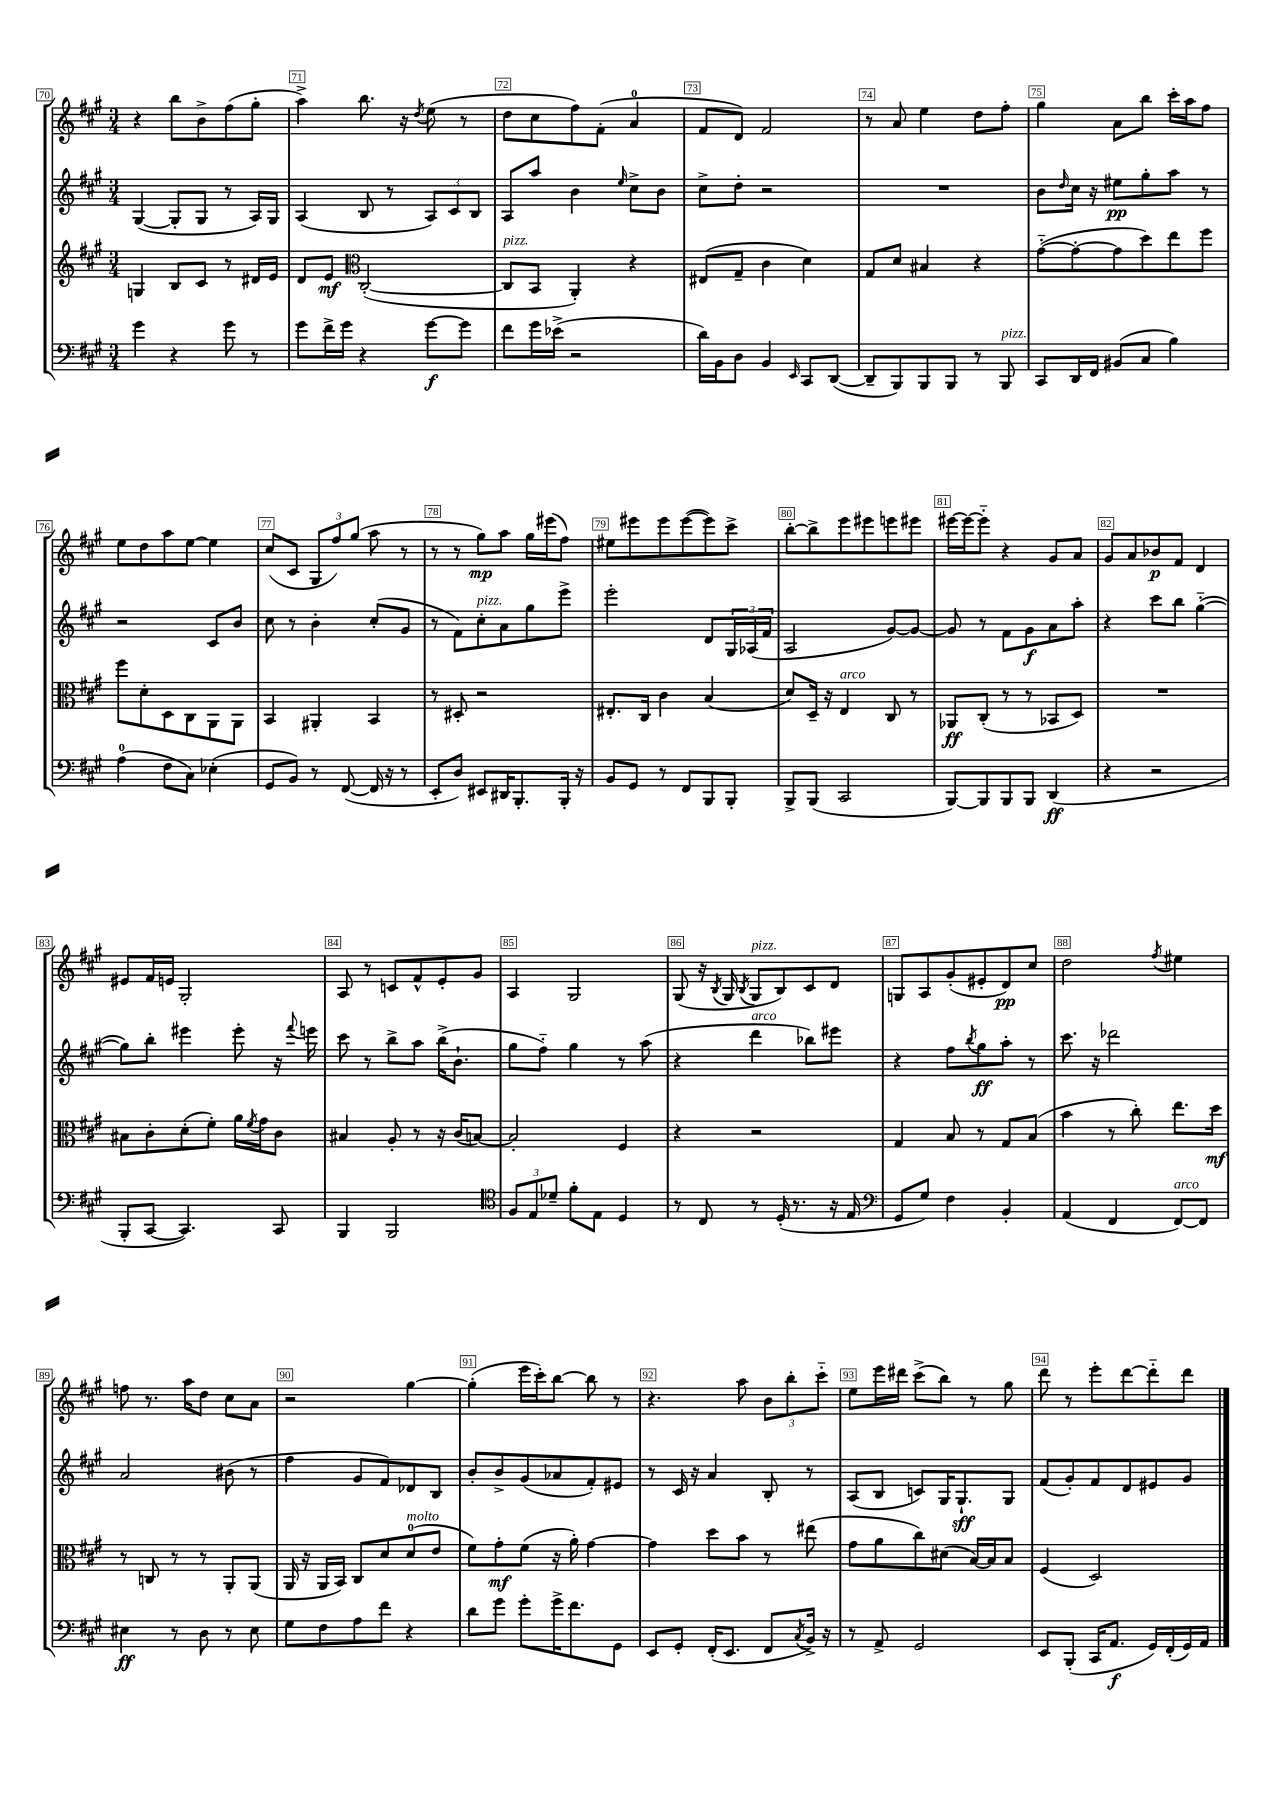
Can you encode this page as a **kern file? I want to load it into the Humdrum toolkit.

**kern	**kern	**kern	**kern
*staff4	*staff3	*staff2	*staff1
*clefF4	*clefG2	*clefG2	*clefG2
*k[f#c#g#]	*k[f#c#g#]	*k[f#c#g#]	*k[f#c#g#]
*M3/4	*M3/4	*M3/4	*M3/4
4g#	4G	([4G#	4r
4r	8B	8G#']	8bb
.	8c#	8G#	8b^
8g#	8r	8r	(8ff#
8r	16d#	16A)	8gg#'
.	16e	16G#	.
=	=	=	=
8g#	8d	(4A	4aa^)
16f#^	8e	.	.
16g#	.	.	.
*	*clefC3	*	*
4r	([2C#'	8B	8.bb
.	.	8r	.
.	.	.	16r
.	.	.	8qdd
[8g#	.	12A)	(8ee
.	.	12c#	.
8g#]	.	.	8r
.	.	12B	.
=	=	=	=
8f#	8C#]	8A	8dd
16g#	8BB	8aa	8cc#
(16e-^	.	.	.
2r	4AA')	4b	8ff#)
.	.	.	(8f#'
.	.	16qqee	.
.	4r	8cc#^	4a
.	.	8b	.
=	=	=	=
16d)	(8E#	8cc#^	8f#
16BB	.	.	.
8D	8G#~	8dd'	8d)
4BB	4c#	2r	2f#
16qqEE	.	.	.
8CC#	4d)	.	.
([8DD	.	.	.
=	=	=	=
8DD~]	8G#	2.r	8r
8BBB)	8d	.	8a
8BBB	4B#	.	4ee
8BBB	.	.	.
8r	4r	.	8dd
8BBB	.	.	8ff#'
=	=	=	=
8CC#	([8g#'~	8b	4gg#
.	.	16qqdd	.
16DD	8g#'_	16cc#	.
16FF#	.	16r	.
(8BB#	8g#]	8ee#	8a
8C#	8dd)	8gg#'	8bb
4B)	8ee	8aa	16ccc#'
.	.	.	16aa
.	8ff#	8r	8ff#
=	=	=	=
(4A	8ff#	2r	8ee
.	8d'	.	8dd
8F#	8D	.	8aa
8C#)	8C#	.	[8ee
(4E-'	8AA	8c#	4ee]
.	8AA	8b	.
=	=	=	=
8GG#	4BB	8cc#	(8cc#
8BB)	.	8r	8c#
8r	4AA#'	4b'	12G#
.	.	.	12ff#)
([8FF#	.	.	.
.	.	.	(12gg#
16FF#]	4BB	(8cc#'	8aa
16r	.	.	.
8r	.	8g#	8r
=	=	=	=
8EE'	8r	8r	8r
8D)	8D#'	8f#)	8r
8EE#	2r	8cc#'	8gg#)
16DD#	.	8a	8aa
8.BBB'	.	.	.
.	.	8gg#	16gg#
.	.	.	(16eee#
16BBB'	.	8eee^	8ff#)
16r	.	.	.
=	=	=	=
8BB	8.E#'	2eee'	8ee#
8GG#	.	.	8eee#
.	16C#	.	.
8r	4c#	.	8eee#
8FF#	.	.	([8eee#
8BBB	(4B	8d	8eee#])
8BBB'	.	24G#	8ccc#^
.	.	(24A-	.
.	.	24f#	.
=	=	=	=
8BBB^	8d)	2A	[8bb'
(8BBB	16D~	.	8bb^]
.	16r	.	.
2CC#	4E	.	8eee
.	.	.	8eee#
.	8C#	[8g#)	8eee
.	8r	8g#_	8eee#
=	=	=	=
[8BBB)	8AA-	8g#]	[16eee#
.	.	.	16eee#_
8BBB]	(8C#'	8r	8eee#'~]
8BBB	8r	8f#	4r
8BBB	8r	8g#	.
(4DD	8BB-	8a	8g#
.	8D)	8aa'	8a
=	=	=	=
4r	2.r	4r	8g#
.	.	.	8a
2r	.	8ccc#	8b-
.	.	8bb	8f#
.	.	([4gg#'~	4d
=	=	=	=
8BBB'	8B#	8gg#])	8e#
[8CC#	8c#'	8bb'	16f#
.	.	.	16e
4.CC#])	(8d'	4eee#	2G#'
.	8f#')	.	.
.	16a	8eee#'	.
.	8qf#	.	.
.	16g#	.	.
8CC#	8c#	16r	.
.	.	8qqfff#	.
.	.	16eee	.
=	=	=	=
4BBB	4B#	8ccc#	8A
.	.	8r	8r
2BBB	8A'	8bb^	8c
.	8r	8aa	8f#^^
.	16r	(16bb^	8e'
.	(16c#	8.b`	.
.	[8B)	.	8g#
=	=	=	=
*clefC4	*	*	*
12F#	2B']	8gg#	4A
12E	.	.	.
.	.	8ff#'~)	.
12d-~	.	.	.
8f#'	.	4gg#	2G#
8E	.	.	.
4D	4F#	8r	.
.	.	(8aa	.
=	=	=	=
8r	4r	4r	(8G#
8C#	.	.	16r
.	.	.	8qB
.	.	.	16G#
.	.	.	8qB
8r	2r	4ddd	8G#
(16D'	.	.	8B)
8.r	.	.	.
.	.	8bb-)	8c#
16r	.	8eee#	8d
16E	.	.	.
=	=	=	=
*clefF4	*	*	*
8GG#	4G#	4r	8G
8G#)	.	.	8A
4F#	8B	8ff#	(8g#'
.	.	8qbb	.
.	8r	8gg#	8e#'
4BB'	8G#	8aa'	8d)
.	(8B	8r	8cc#
=	=	=	=
(4AA	4b	8.ccc#	2dd
.	.	16r	.
4FF#	8r	2ddd-	.
.	8cc#')	.	.
.	.	.	8qff#
[8FF#)	8.ee	.	4ee#
8FF#]	.	.	.
.	16dd	.	.
=	=	=	=
4E#	8r	2a	8ff
.	8C	.	8.r
8r	8r	.	.
.	.	.	16aa
8D	8r	.	8dd
8r	8AA'	(8b#	8cc#
8E#	(8AA	8r	8a
=	=	=	=
8G#	16AA	4ff#	2r
.	16r	.	.
8F#	16AA	.	.
.	16BB)	.	.
8A	8C#	8g#	.
8f#	8d	8f#)	.
4r	(8d	8d-	[4gg#
.	8e	8B	.
=	=	=	=
8d	8f#)	8b'	(4gg#']
8g#	8g#'	8b^	.
8g#'	(8f#	(8g#	16eee
.	.	.	16ccc#')
16g#^	16r	8a-	[8bb
8.f#	16a')	.	.
.	[4g#	8f#')	8bb]
8GG#	.	8e#	8r
=	=	=	=
8EE	4g#]	8r	4.r
8GG#'	.	16c#	.
.	.	16r	.
(16FF#'	8dd	4a	.
8.EE	.	.	.
.	8b	.	8aa
8FF#	8r	8B'	12b
.	.	.	12bb'
8qC#	.	.	.
16BB^)	(8ee#	8r	.
.	.	.	12ccc#'~
16r	.	.	.
=	=	=	=
8r	8g#	(8A	8ee
8AA^	8a	8B	16eee
.	.	.	16ddd#
2GG#	8cc#)	8c)	(8ccc#^
.	(8d#	16G#	8bb)
.	.	8.G#`	.
.	[16B)	.	8r
.	16B]	.	.
.	8B	8G#	8gg#
=	=	=	=
8EE	(4F#	(8f#	8ddd
(8BBB'	.	8g#')	8r
16CC#	2D)	8f#	8eee'
8.AA	.	.	.
.	.	8d	[8ddd
16GG#)	.	8e#	8ddd'~]
(16FF#'	.	.	.
16GG#)	.	8g#	8ddd
16AA	.	.	.
==	==	==	==
*-	*-	*-	*-
